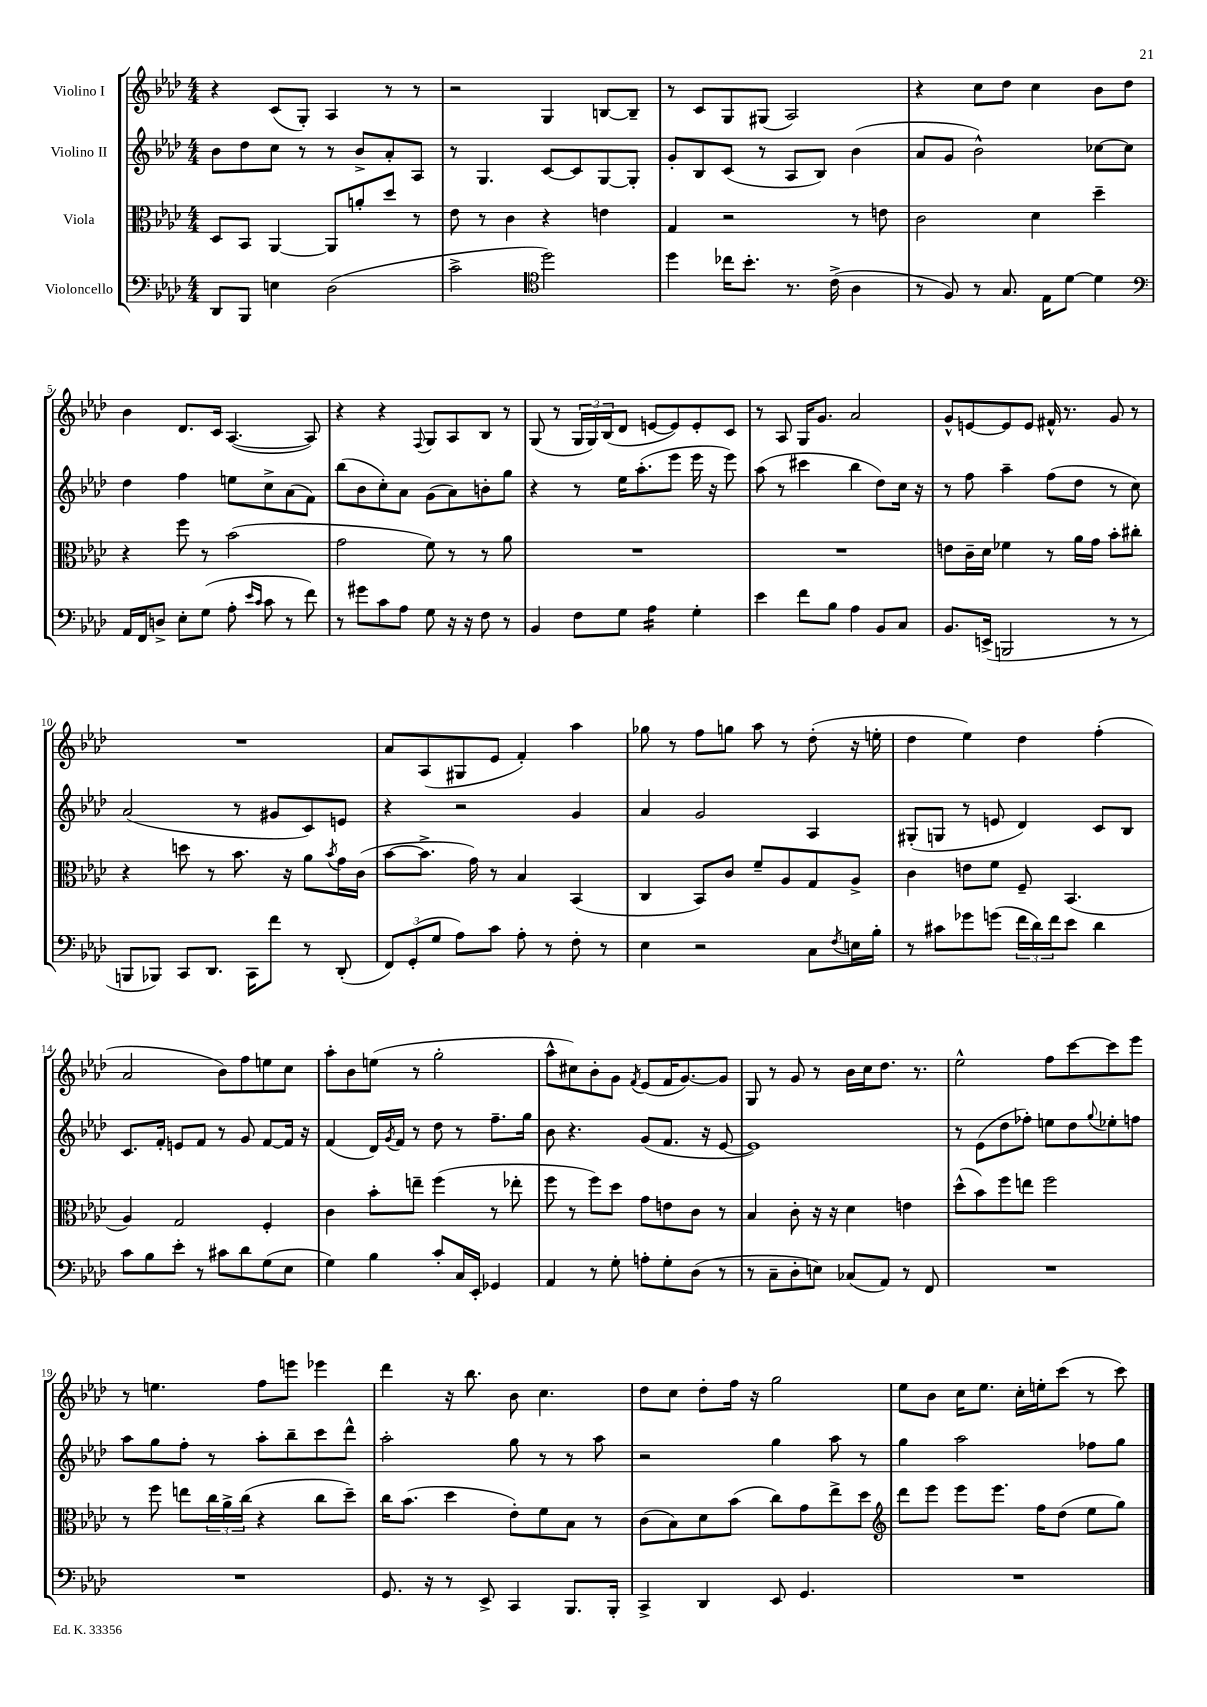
<<
\new StaffGroup <<
\new Staff = "s0" \with { instrumentName = "Violino I" } {
    \clef treble \key aes \major \numericTimeSignature \time 4/4
    r4 c'8( g8-.) aes4 r8 r8 |
    r2 g4 b8~ b8-- |
    r8 c'8 g8 gis8( aes2) |
    r4 c''8 des''8 c''4 bes'8 des''8 |
    bes'4 des'8. c'16 aes4.~( aes8) |
    r4 r4 \appoggiatura { f8 } g8 aes8 bes8 r8 |
    g8( r8 \tuplet 3/2 { g16 g16) bes16( } des'8 e'8~ e'8) e'8-. c'8 |
    r8 aes8 g16 g'8. aes'2 |
    g'8-^ e'8~ e'8 e'8 fis'16-^ r8. g'8 r8 |
    R1 |
    aes'8 aes8( gis8 ees'8 f'4-.) aes''4 |
    ges''8 r8 f''8 g''8 aes''8 r8 des''8-.( r16 e''16-. |
    des''4 ees''4) des''4 f''4-.( |
    aes'2 bes'8) f''8 e''8 c''8 |
    aes''8-. bes'8 e''8( r8 g''2-. |
    aes''8-^ cis''8) bes'8-. g'8 \acciaccatura { f'8 } ees'8( f'16 g'8.~) g'8 |
    g8 r8 g'8 r8 bes'16 c''16 des''8. r8. |
    ees''2-^ f''8 c'''8~ c'''8 ees'''8 |
    r8 e''4. f''8 e'''8 ees'''4 |
    des'''4 r16 bes''8. bes'8 c''4. |
    des''8 c''8 des''8-. f''16 r16 g''2 |
    ees''8 bes'8 c''16 ees''8. c''16-. e''16-. c'''8( r8 c'''8) \bar "|." |
}
\new Staff = "s1" \with { instrumentName = "Violino II" } {
    \clef treble \key aes \major \numericTimeSignature \time 4/4
    bes'8 des''8 c''8 r8 r8 bes'8-> aes'8-. aes8 |
    r8 g4. c'8~ c'8 g8~ g8-. |
    g'8-. bes8 c'8( r8 aes8 bes8) bes'4( |
    aes'8 g'8 bes'2-^) ces''8~ ces''8 |
    des''4 f''4 e''8 c''8-> aes'8( f'8) |
    bes''8( bes'8 c''8-.) aes'8 g'8( aes'8) b'8-. g''8 |
    r4 r8 ees''16 aes''8.-.( ees'''8 ees'''16 r16 ees'''8) |
    aes''8( r8 cis'''4 bes''4 des''8) c''16 r16 |
    r8 f''8 aes''4-- f''8( des''8 r8 c''8) |
    aes'2( r8 gis'8 c'8) e'8 |
    r4 r2 g'4 |
    aes'4 g'2 aes4 |
    gis8-.( g8 r8 e'8 des'4) c'8 bes8 |
    c'8. f'16-. e'8 f'8 r8 g'8 f'8~ f'16 r16 |
    f'4( des'16) \acciaccatura { g'8 } f'16 r8 des''8 r8 f''8.-- g''16 |
    bes'8 r4. g'8( f'8. r16 ees'8~ |
    ees'1) |
    r8 ees'8( des''8 fes''8-.) e''8 des''8 \appoggiatura { g''8 } ees''8-. f''8 |
    aes''8 g''8 f''8-. r8 aes''8-. bes''8-- c'''8 des'''8-^ |
    aes''2-. g''8 r8 r8 aes''8 |
    r2 g''4 aes''8 r8 |
    g''4 aes''2 fes''8 g''8 \bar "|." |
}
\new Staff = "s2" \with { instrumentName = "Viola" } {
    \clef alto \key aes \major \numericTimeSignature \time 4/4
    des8 bes,8 aes,4~ aes,8 a'8-. des''8 r8 |
    ees'8 r8 c'4 r4 e'4 |
    g4 r2 r8 e'8 |
    c'2 des'4 des''4-- |
    r4 f''8 r8 bes'2( |
    g'2 f'8) r8 r8 aes'8 |
    R1 |
    R1 |
    e'8 c'16-- des'16 fes'4 r8 aes'16 g'16 bes'8-. cis''8-. |
    r4 d''8 r8 bes'8. r16 aes'8 \acciaccatura { bes'8 } g'16 c'16( |
    bes'8~ bes'8.-> g'16) r8 bes4 bes,4( |
    c4 bes,8) c'8 f'8-- aes8 g8 aes8-> |
    c'4 e'8 f'8 f8-- bes,4.( |
    aes4) g2 f4-. |
    c'4 bes'8-. e''8-- f''4( r8 ees''8-. |
    f''8 r8 f''8) des''8 g'8 e'8 c'8 r8 |
    bes4 c'8-. r16 r16 des'4 e'4 |
    des''8-^( bes'8) f''8 e''8 f''2 |
    r8 f''8 e''8 \tuplet 3/2 { c''16 aes'16-> c''16( } r4 c''8 des''8--) |
    c''16 bes'8.( des''4 ees'8-.) f'8 bes8 r8 |
    c'8( bes8) des'8 bes'8( c''8) g'8 ees''8-> des''8 |
    \clef treble des'''8 ees'''8 ees'''8 ees'''8. f''16 des''8( ees''8 g''8) \bar "|." |
}
\new Staff = "s3" \with { instrumentName = "Violoncello" } {
    \clef bass \key aes \major \numericTimeSignature \time 4/4
    des,8 bes,,8 e4 des2( |
    c'2-> \clef tenor des''2) |
    des''4 ces''16 bes'8.-. r8. c'16->( aes4 |
    r8 f8) r8 g8. ees16 des'8~ des'4 |
    \clef bass aes,16 f,16 d8-> ees8-. g8( aes8-. \grace { ees'16 c'16 } c'8 r8 f'8) |
    r8 gis'8 c'8 aes8 g8 r16 r16 f8 r8 |
    bes,4 f8 g8 aes4:16 g4-. |
    ees'4 f'8 bes8 aes4 bes,8 c8 |
    bes,8. e,16->( b,,2 r8 r8 |
    b,,8 bes,,8) c,8 des,8. c,16 f'8 r8 des,8-.( |
    \tuplet 3/2 { f,8) g,8-.( g8 } aes8) c'8 aes8-. r8 f8-. r8 |
    ees4 r2 c8 \acciaccatura { f8 } e16 bes16-. |
    r8 cis'8 ges'8 g'8( \tuplet 3/2 { f'16 des'16) f'16 } ees'8 des'4 |
    c'8 bes8 ees'8-. r8 cis'8 des'8 g8( ees8 |
    g4) bes4 c'8-. c16 ees,16-. ges,4 |
    aes,4 r8 g8-. a8-. g8-. des8( r8 |
    r8 c8-- des8-. e8) ces8( aes,8) r8 f,8 |
    R1 |
    R1 |
    g,8. r16 r8 ees,8-> c,4 bes,,8. bes,,16-. |
    c,4-> des,4 ees,8 g,4. |
    R1 \bar "|." |
}
>>
>>
